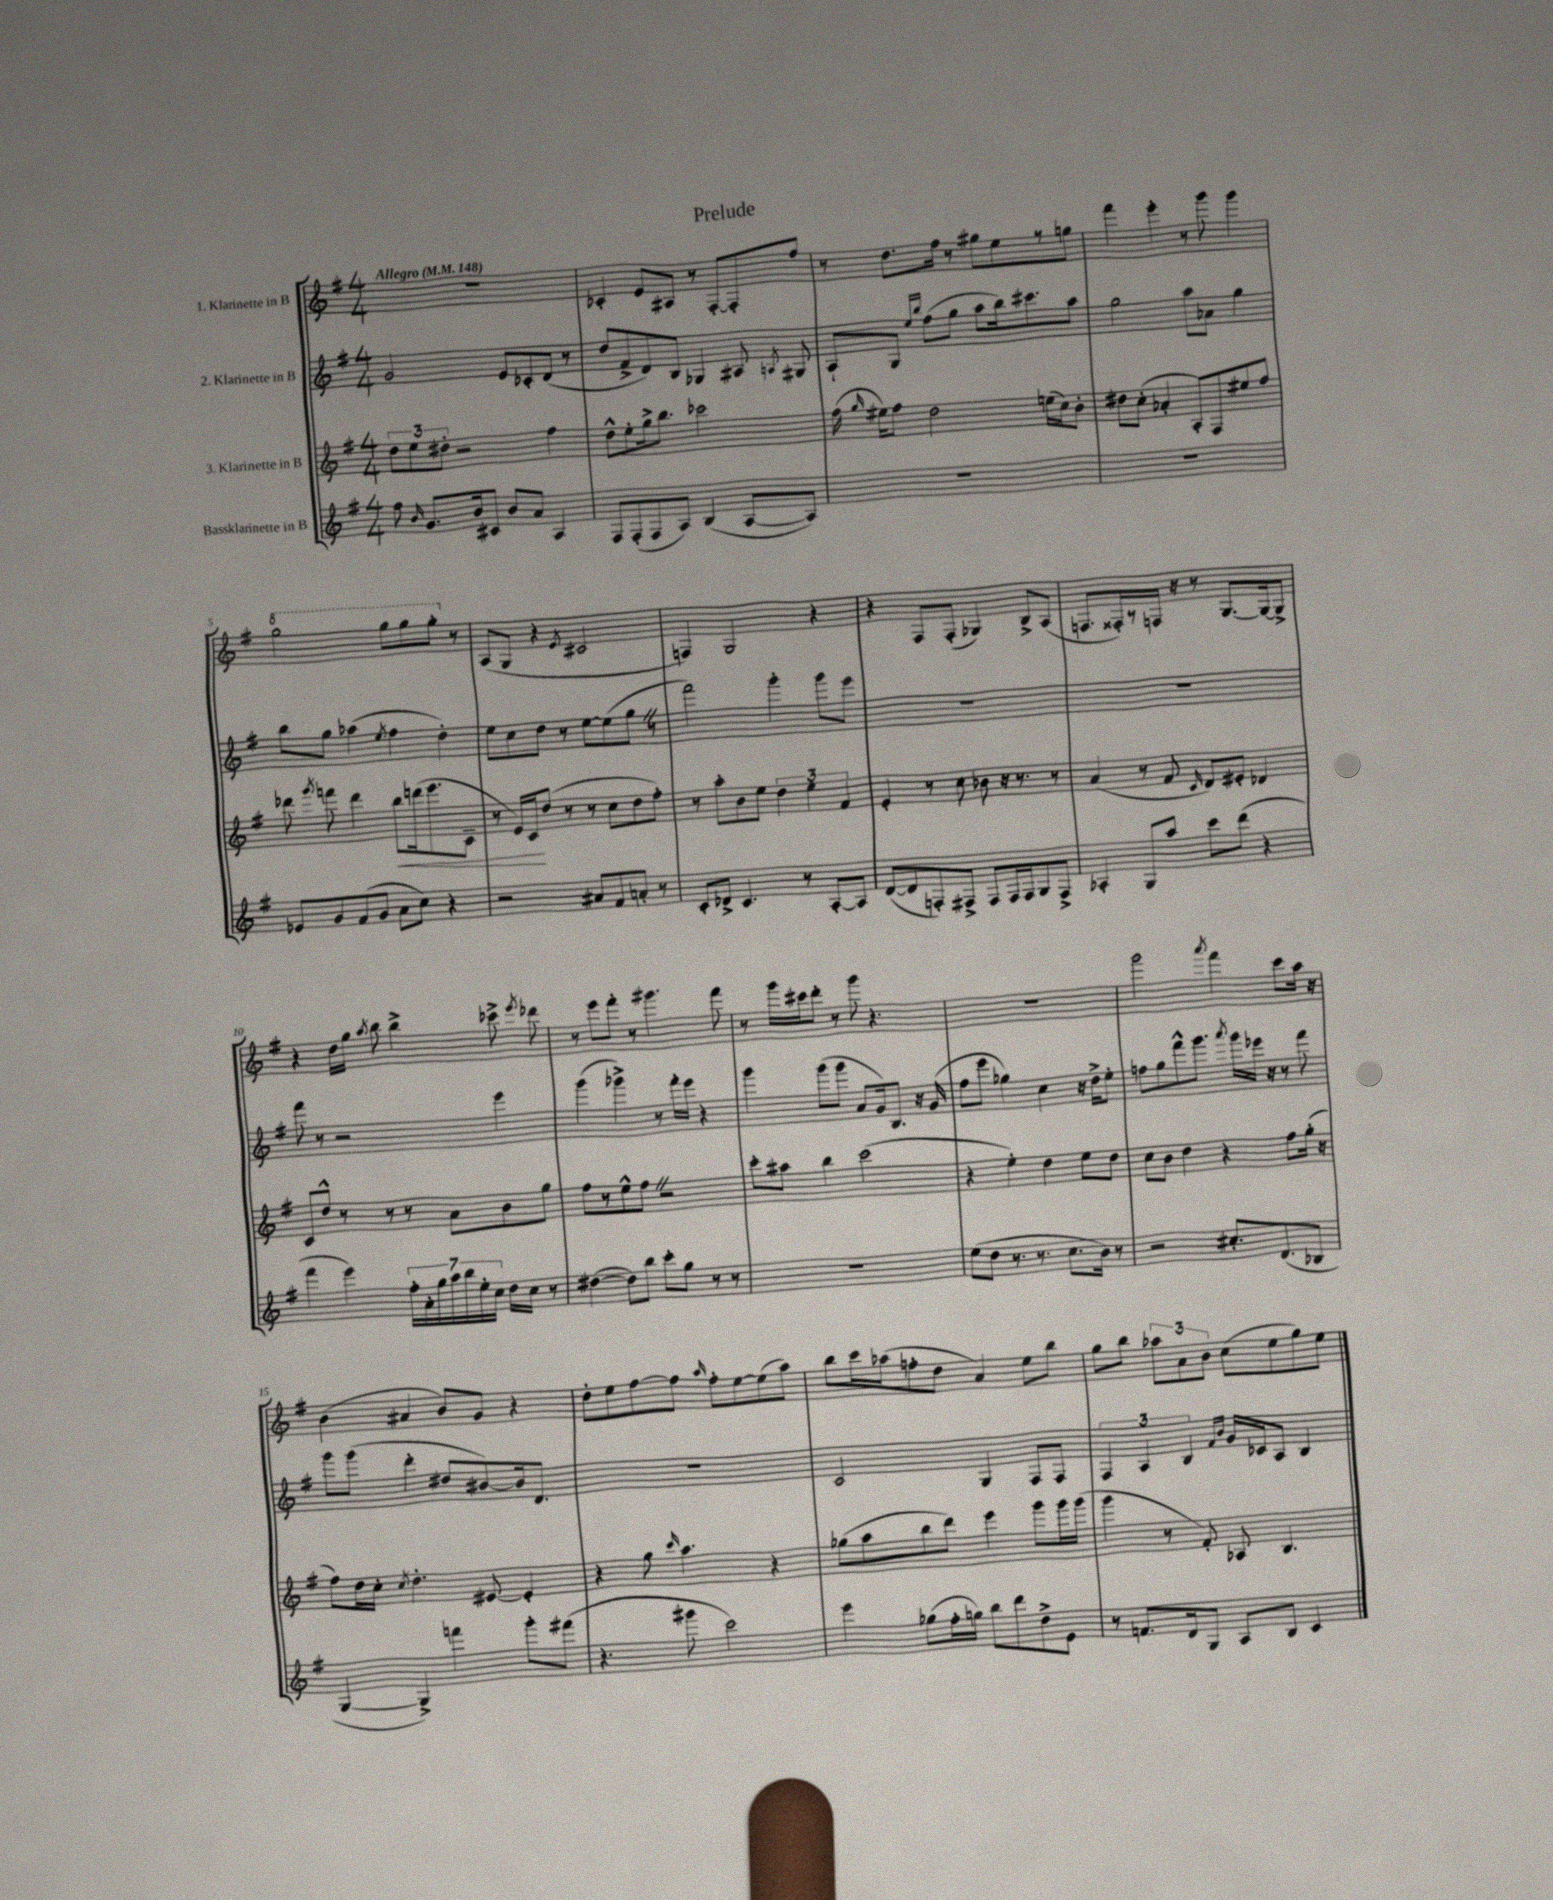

**kern	**kern	**dynam	**kern	**kern
*part4	*part3	*part3	*part2	*part1
*staff4	*staff3	*staff3	*staff2	*staff1
*I"Bassklarinette in B	*I"3. Klarinette in B	*	*I"2. Klarinette in B	*I"1. Klarinette in B
*clefG2	*clefG2	*	*clefG2	*clefG2
*k[f#]	*k[f#]	*	*k[f#]	*k[f#]
*M4/4	*M4/4	*	*M4/4	*M4/4
*MM148	*MM148	*	*MM148	*MM148
=1	=1	=1	=1	=1
!	!	!	!	!LO:TX:a:B:t=Allegro
8ff#\	12dd\L	.	2g/	1r
.	12ee\	.	.	.
16qqb/	.	.	.	.
8.g/L	.	.	.	.
.	12dd#X'\J	.	.	.
.	2r	.	.	.
16b/k	.	.	.	.
8c#X/J	.	.	.	.
8b/L	.	.	8e/L	.
8a/J	.	.	8c-X'/	.
4A/	4ff#\	.	(8d/J	.
.	.	.	8r	.
=2	=2	=2	=2	=2
8F#/L	8dd^^\L	.	8dd/L	4c-X'/
(8F#'/	8ee'\	.	8f#^/	.
8F#/	16gg^\k	.	8d/)	8e/L
.	8.bb\J	.	.	.
8A/J)	.	.	8B/J	8A#X/J
(4B/	2ccc-X\	.	4G-X/	8r
.	.	.	.	[8F#'/L
[8A/L	.	.	8A#X/	8F#'/]
.	.	.	8qAn/	.
8A/J])	.	.	8G#X/	8ff#/J
=3	=3	=3	=3	=3
1r	(16ff#\	.	8A`/L	8r
.	16qqgg/	.	.	.
.	16ee#X\KL)	.	.	.
.	8ff#\J	.	8G/J	8.dd\L
.	.	.	16qqee/LL	.
.	.	.	16qqbb/JJ	.
.	2dd\	.	(8ff#\L	.
.	.	.	.	16ff#\Jk
.	.	.	8gg\J	8r
.	.	.	8aa\L	8gg#X\L
.	.	.	16bb\k)	8ee\
.	.	.	8.ccc#X\	.
.	(16een\LL	.	.	8r
.	16cc\J)	.	.	.
.	8b'\J	.	8aa\J	8ggn\J
=4	=4	=4	=4	=4
1r	8dd#X\L	.	2gg\	4fff#\
.	(8cc'\J	.	.	.
.	4a-X'/	.	.	4eee'\
.	8A'/L)	.	8aa\L	8r
.	8F#/	.	8a-X\J	8ggg\
.	8ee#X/	.	4gg\	4ggg\
.	8ff#/J	.	.	.
!!LO:LB:g=z
=5	=5	=5	=5	=5
*	*	*	*	*8va
8e-X/L	8ddd-X\	.	8bb\L	2ggg\
.	8qggg/	.	.	.
8g/	8fffn\	.	8gg\J	.
(8f#/	4ddd-\	.	(4aa-X\	.
8g/J	.	.	.	.
.	.	.	8qee/	.
!	!	!LO:HP:b	!	!
8a\L	8bb\L	<	4ff#\	8ggg\L
8cc\J)	(16dddn\k	.	.	8ggg\
.	8.eee\	.	.	.
4r	.	.	4dd'\)	8ggg'\J
*	*	*	*	*X8va
.	8c~\J	.	.	8r
=6	=6	=6	=6	=6
2r	8r	.	8ee\L	(8A/L
.	16e/LL)	.	8cc\	8G/J
.	16c/J	.	.	.
.	(8dd/J	[	8dd\J	4r
.	8r	.	8r	.
.	.	.	.	8qe/
8a#X/L	8r	.	[8ee\L	2c#X/
8f#/	8cc\L	.	(8ee\]	.
8an'/J	8dd\	.	8ggZ\J	.
8r	8ff#'\J)	.	8r	.
=7	=7	=7	=7	=7
8c'/L	8r	.	2fff#\)	4Fn/)
8d-X^/J	8aa'\L	.	.	.
4.c/	8b\	.	.	2G/
.	8ee\J	.	.	.
.	6dd\	.	4ggg'\	.
8r	.	.	.	.
.	6ee\	.	.	.
[8A'/L	.	.	8ggg\L	4r
.	6f#/	.	.	.
8A/J]	.	.	8eee\J	.
=8	=8	=8	=8	=8
([8d/L	4e'/	.	1r	4r
8d/]	.	.	.	.
8Fn'/)	8r	.	.	8F#/L
8F#X^/J	8cc\	.	.	(8F#'/J
8F#/L	8b-X\	.	.	4G-X/)
16F#/L	16r	.	.	.
16F#/J	8.r	.	.	.
8G/	.	.	.	8B^/L
8F#^/J	8r	.	.	(8A/J
=9	=9	=9	=9	=9
4A-X'/	(4a/	.	1r	8.Fn/L
.	.	.	.	16F##X'/L)
8G/L	8r	.	.	8r
8aa/J	8f#/	.	.	16Fn/JJ
.	.	.	.	16r
.	16qqc/	.	.	.
8ccc\L	8d/L)	.	.	8r
(8ddd\J	8e#X'/J	.	.	[8.G/L
4r	4d-X/	.	.	.
.	.	.	.	16G/k_
.	.	.	.	8G^/J]
!!LO:LB:g=z
=10	=10	=10	=10	=10
4fff#\	8c/L	.	8fff#\	4r
.	8dd^^/J	.	8r	.
4eee\)	8r	.	2r	16dd\LL
.	.	.	.	16gg\JJ
.	.	.	.	8qaa/
.	8r	.	.	8bb\
28ff#'\LL	8r	.	.	4bb^\
28a'\	.	.	.	.
28gg\	.	.	.	.
28aa\	.	.	.	.
.	8a\L	.	.	.
28bb\	.	.	.	.
28ee'\	.	.	.	.
28cc\JJ	.	.	.	.
16dd\LL	8b\	.	4eee\	8ccc-X^\
16cc\JJ	.	.	.	.
.	.	.	.	8qeee/
8r	8gg\J	.	.	8ddd-X\
=11	=11	=11	=11	=11
([4dd#X\	8ff#\L	.	(4ggg\	8r
.	8r	.	.	8eee\L
8dd#\L])	8ee^^\	.	4ggg-X^\)	8fff#'\J
8bb\J	8ff#Z\J	.	.	8r
8ccc'\L	2r	.	8r	4.ggg#X\
8gg\J	.	.	16fff#'\LL	.
.	.	.	16eee\JJ	.
8r	.	.	4r	.
8r	.	.	.	8fff#\
=12	=12	=12	=12	=12
1r	8ccc'\L	.	4ggg\	8r
.	8aa#X\J	.	.	16ggg\LL
.	.	.	.	16ccc#X\J
.	4bb\	.	(8ggg\L	8ddd'\J
.	.	.	8ggg\J	8r
.	(2ccc\	.	8a/L	8ggg\
.	.	.	16g/k)	4.r
.	.	.	8.B/J	.
.	.	.	16r	.
.	.	.	(16g/	.
=13	=13	=13	=13	=13
(8ee\L	4r	.	8ff#\L	1r
8dd\J	.	.	8eee\J	.
8.r	4ee'\)	.	4gg-X\)	.
8.r	.	.	.	.
.	4dd\	.	4cc\	.
8.cc\L	.	.	.	.
.	8ee\L	.	16r	.
16b\Jk)	.	.	16dd^\KL	.
8r	8dd\J	.	8ee'\J	.
=14	=14	=14	=14	=14
2r	8cc\L	.	8ffn\L	2ggg\
.	8b\J	.	8gg\	.
.	4dd\	.	8fff#^^\	.
.	.	.	8.ggg\J	.
.	.	.	.	8qaaa/
8.cc#X'/L	4r	.	.	4fff#\
.	.	.	8qaaa/	.
.	.	.	16ggg\LL	.
.	.	.	16eee-X\JJ	.
(8.d/	.	.	16r	.
.	8ff#\L	.	8r	8ccc\L
8B-X/J	(16gg'\Jk	.	8fff#\	16aa\Jk
.	16r	.	.	16r
!!LO:LB:g=z
=15	=15	=15	=15	=15
[4G/	8ff#\L)	.	8ggg\L	(4b\
.	16dd\L	.	(8ggg\J	.
.	16cc'\JJ	.	.	.
.	8qcc/	.	.	.
4G^/])	4.dd'\	.	4ddd'\	4a#X/
4fffn\	.	.	8dd#X/L	8b/L)
.	[8e#X/	.	[8b#X/)	8g/J
8ggg'\L	4e#'/]	.	16b#/k]	4r
.	.	.	8.d/J	.
(8fff#X\J	.	.	.	.
=16	=16	=16	=16	=16
4.r	4r	.	1r	8dd'\L
.	.	.	.	8ee\
.	8gg\	.	.	[8ff#\
.	16qqccc/	.	.	.
8ggg#X\	4.aa\	.	.	8ff#\J]
.	.	.	.	16qqaa/
2ccc\)	.	.	.	8ff#'\L
.	.	.	.	[8ee\
.	4r	.	.	(8ee\]
.	.	.	.	8aa\J)
=17	=17	=17	=17	=17
4eee\	(8gg-X\L	.	2c/	8bb\L
.	8aa\	.	.	16ccc\L
.	.	.	.	(16aa-X\J
(8gg-X\L	8bb\	.	.	8ffn'\
16ff#'\L	8ddd\J)	.	.	8dd\J
16ggn\JJ)	.	.	.	.
8bb\L	4eee\	.	4G/	4a/)
8ddd\	.	.	.	.
8dd^\	8ggg\L	.	8F#/L	8ee\L
8e\J	16ggg\L	.	8F#/J	8bb\J
.	(16ggg\JJ	.	.	.
=18	=18	=18	=18	=18
8r	4ggg\	.	6F#/	8gg\L
8.fn/L	.	.	.	8bb\J
.	.	.	6A/	.
.	8r	.	.	12aa-X\L
16d/k	.	.	.	.
.	.	.	6B/	12a\
8G/J	8f#'/)	.	.	.
.	.	.	.	12b\J
.	.	.	16qqf#/LL	.
.	.	.	16qqb/JJ	.
8A/L	8A-X/	.	16g/LL	(8cc\L
.	.	.	16c-X/J	.
8B/J	4.B/	.	8A/J	8ee\
4c/	.	.	4B/	8gg\)
.	.	.	.	8ee\J
==	==	==	==	==
*-	*-	*-	*-	*-
